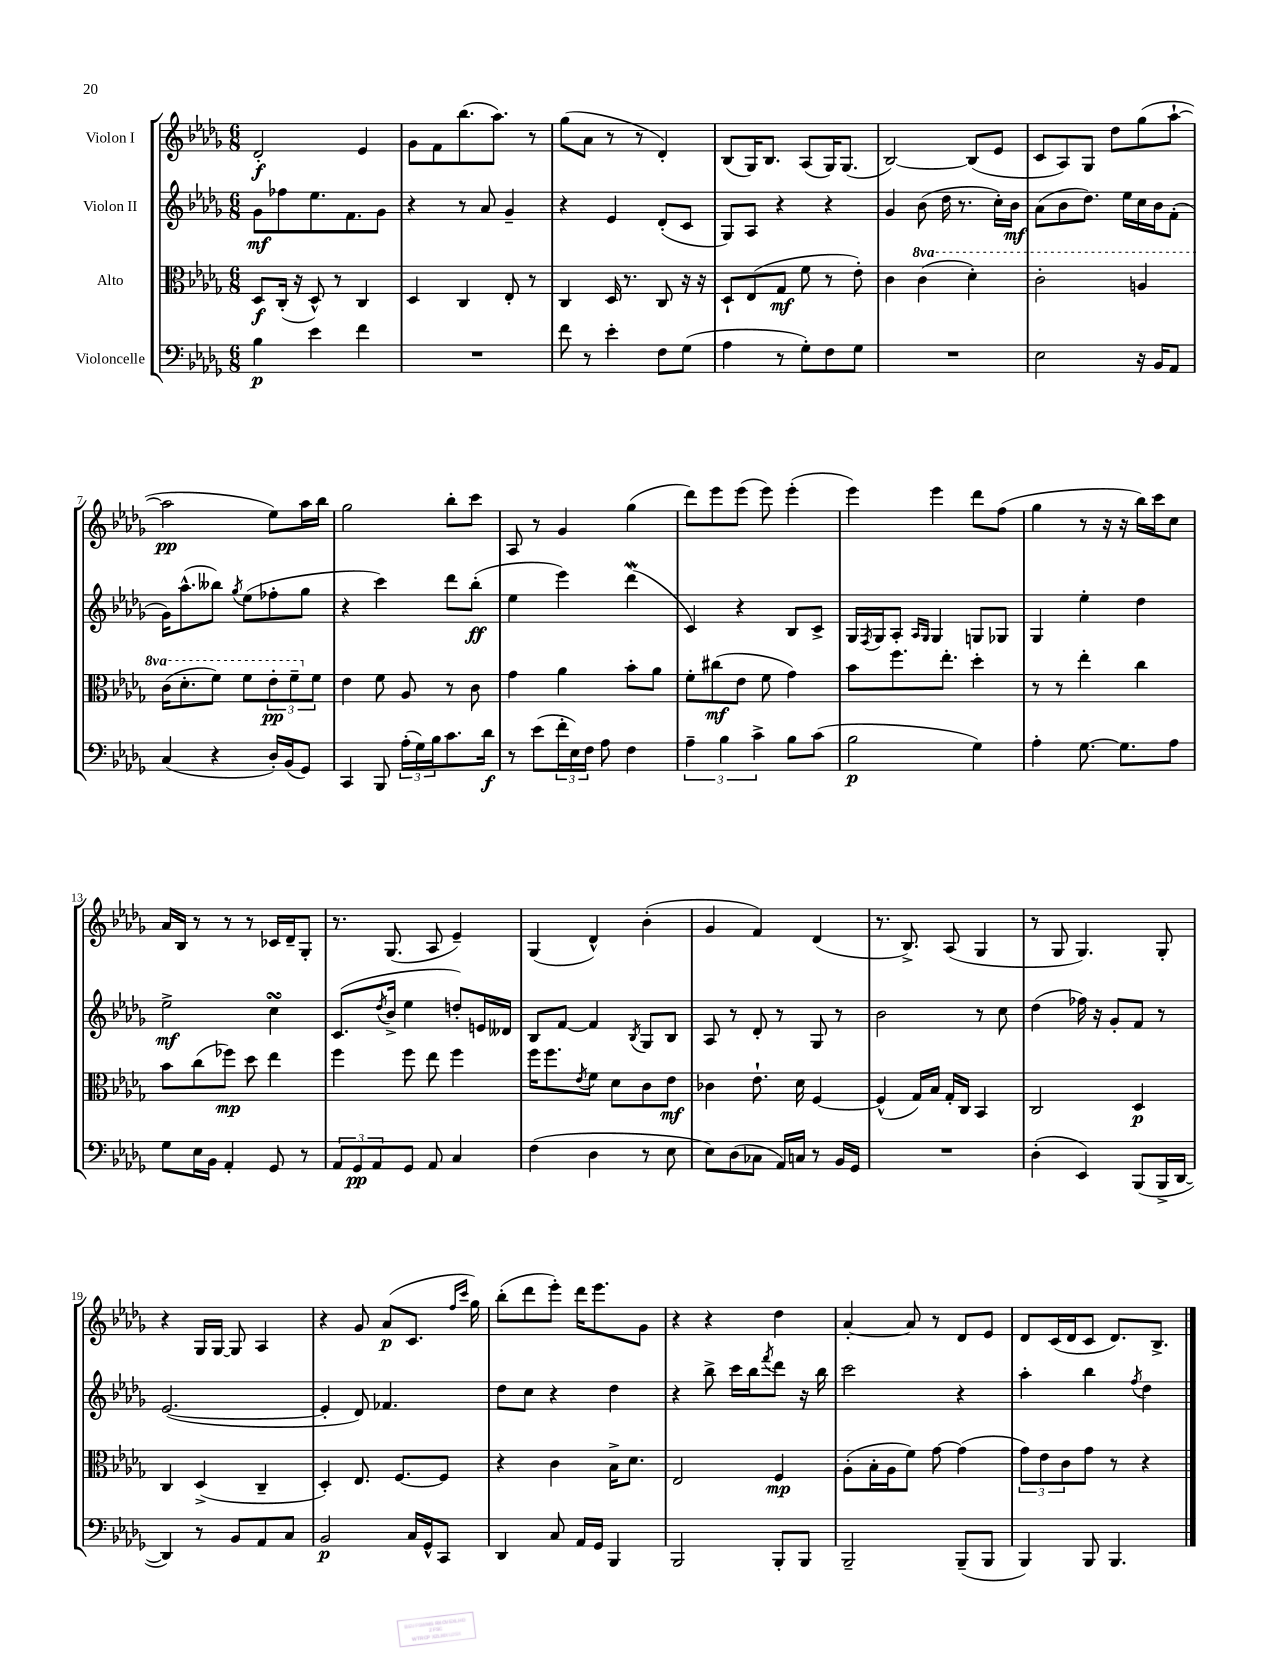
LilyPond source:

<<
\new StaffGroup <<
\new Staff = "s0" \with { instrumentName = "Violon I" } {
    \clef treble \key des \major \numericTimeSignature \time 6/8
    des'2-.\f ees'4 |
    ges'8 f'8 bes''8.( aes''8.) r8 |
    ges''8( aes'8 r8 r8 des'4-.) |
    bes8( ges16) bes8. aes8( ges16) ges8.( |
    bes2~) bes8( ees'8 |
    c'8 aes8) ges8 des''8 ges''8( aes''8~-! |
    aes''2\pp ees''8) aes''16 bes''16 |
    ges''2 bes''8-. c'''8 |
    aes8 r8 ges'4 ges''4( |
    des'''8) ees'''8 ees'''8( ees'''8) ees'''4-.( |
    ees'''4) ees'''4 des'''8 f''8( |
    ges''4 r8 r16 r16 bes''16) c'''16 c''8 |
    aes'16 bes16 r8 r8 r8 ces'16 des'16-- ges8-. |
    r8. ges8.( aes8 ees'4--) |
    ges4( des'4-^) bes'4-.( |
    ges'4 f'4) des'4( |
    r8. bes8.->) aes8( ges4 |
    r8 ges8 ges4.) ges8-. |
    r4 ges16 ges16~ ges8 aes4 |
    r4 ges'8 aes'8\p( c'8. \grace { f''16 c'''16 } ges''16) |
    bes''8-.( des'''8 ees'''8-.) des'''16 ees'''8. ges'8 |
    r4 r4 des''4 |
    aes'4~-. aes'8 r8 des'8 ees'8 |
    des'8 c'16( des'16 c'8 des'8.) bes8.-> \bar "|." |
}
\new Staff = "s1" \with { instrumentName = "Violon II" } {
    \clef treble \key des \major \numericTimeSignature \time 6/8
    ges'8\mf fes''8 ees''8. f'8. ges'8 |
    r4 r8 aes'8 ges'4-- |
    r4 ees'4 des'8-.( c'8 |
    ges8) aes8 r4 r4 |
    ges'4 bes'8( des''16 r8. c''16-.) bes'16\mf |
    aes'8( bes'8 des''8.) ees''16 c''16 bes'16 f'8-.( |
    ges'16) aes''8.-^( beses''8) \acciaccatura { ges''8 } ees''8( fes''8-. ges''8 |
    r4 c'''4) des'''8 bes''8-.\ff( |
    ees''4 ees'''4) des'''4\mordent( |
    c'4) r4 bes8 c'8-> |
    ges16 \acciaccatura { f8 } ges16 aes8-. \grace { aes16 ges16 } ges4 g8 ges8 |
    ges4 ees''4-. des''4 |
    ees''2->\mf c''4\turn |
    c'8.( \acciaccatura { des''8 } bes'16-> ees''4 d''8-.) e'16 deses'16 |
    bes8 f'8~ f'4 \acciaccatura { bes8 } ges8 bes8 |
    aes8 r8 des'8-. r8 ges8 r8 |
    bes'2 r8 c''8 |
    des''4( fes''16) r16 ges'8-. f'8 r8 |
    ees'2.~( |
    ees'4-. des'8) fes'4. |
    des''8 c''8 r4 des''4 |
    r4 bes''8-> c'''16 bes''16 \acciaccatura { f'''8 } des'''8 r16 bes''16 |
    c'''2 r4 |
    aes''4-. bes''4 \acciaccatura { f''8 } des''4 \bar "|." |
}
\new Staff = "s2" \with { instrumentName = "Alto" } {
    \clef alto \key des \major \numericTimeSignature \time 6/8 \set Staff.ottavationMarkups = #ottavation-simple-ordinals
    des8\f c16-.( r16 des8-^) r8 c4 |
    des4 c4 ees8-. r8 |
    c4 des16 r8. c8 r16 r16 |
    des8-! ees8( ges8\mf f'8 r8 ees'8-.) |
    c'4 \ottava #1 c''4( des''4-.) |
    c''2-. a'4 |
    c''16( des''8.-. f''8) f''8 \tuplet 3/2 { ees''8-.\pp f''8-- \ottava #0 f'8 } |
    ees'4 f'8 aes8 r8 c'8 |
    ges'4 aes'4 bes'8-. aes'8 |
    f'8-. cis''8\mf( ees'8 f'8 ges'4) |
    bes'8 f''8. ees''8.-. des''4-. |
    r8 r8 ees''4-. c''4 |
    bes'8 c''8( fes''8\mp) des''8 ees''4 |
    f''4 f''8 ees''8 f''4 |
    f''16 f''8. \acciaccatura { ees'8 } f'8 des'8 c'8 ees'8\mf |
    ces'4 ees'8.-! des'16 f4~ |
    f4-^( ges16) bes16 ges16-. c16 bes,4 |
    c2 des4\p |
    c4 des4->( c4-- |
    des4-.) ees8. f8.~ f8 |
    r4 c'4 bes16-> des'8. |
    ees2 f4\mp |
    aes8-.( bes16-. aes16 f'8) ges'8~ ges'4( |
    \tuplet 3/2 { ges'8) ees'8 c'8 } ges'8 r8 r4 \bar "|." |
}
\new Staff = "s3" \with { instrumentName = "Violoncelle" } {
    \clef bass \key des \major \numericTimeSignature \time 6/8
    bes4\p ees'4 f'4 |
    R2. |
    f'8 r8 ees'4-. f8 ges8( |
    aes4 r8 ges8-.) f8 ges8 |
    R2. |
    ees2 r16 bes,16 aes,8 |
    c4( r4 des16-.) bes,16( ges,8) |
    c,4 bes,,8 \tuplet 3/2 { aes16-.( ges16) bes16 } c'8. des'16\f |
    r8 ees'8( \tuplet 3/2 { f'16-. ees16) f16 } aes8 f4 |
    \tuplet 3/2 { aes4-- bes4 c'4-> } bes8 c'8( |
    bes2\p ges4) |
    aes4-. ges8.~ ges8. aes8 |
    ges8 ees16 bes,16 aes,4-. ges,8 r8 |
    \tuplet 3/2 { aes,8 ges,8\pp aes,8 } ges,8 aes,8 c4 |
    f4( des4 r8 ees8 |
    ees8) des8( ces8 aes,16) c16 r8 bes,16 ges,16 |
    R2. |
    des4-.( ees,4) bes,,8( bes,,16-> des,16~ |
    des,4) r8 bes,8 aes,8 c8 |
    bes,2\p c16 ges,16-^ c,8 |
    des,4 c8 aes,16 ges,16 bes,,4 |
    bes,,2 bes,,8-. bes,,8 |
    bes,,2-- bes,,8--( bes,,8 |
    bes,,4) bes,,8 bes,,4. \bar "|." |
}
>>
>>
